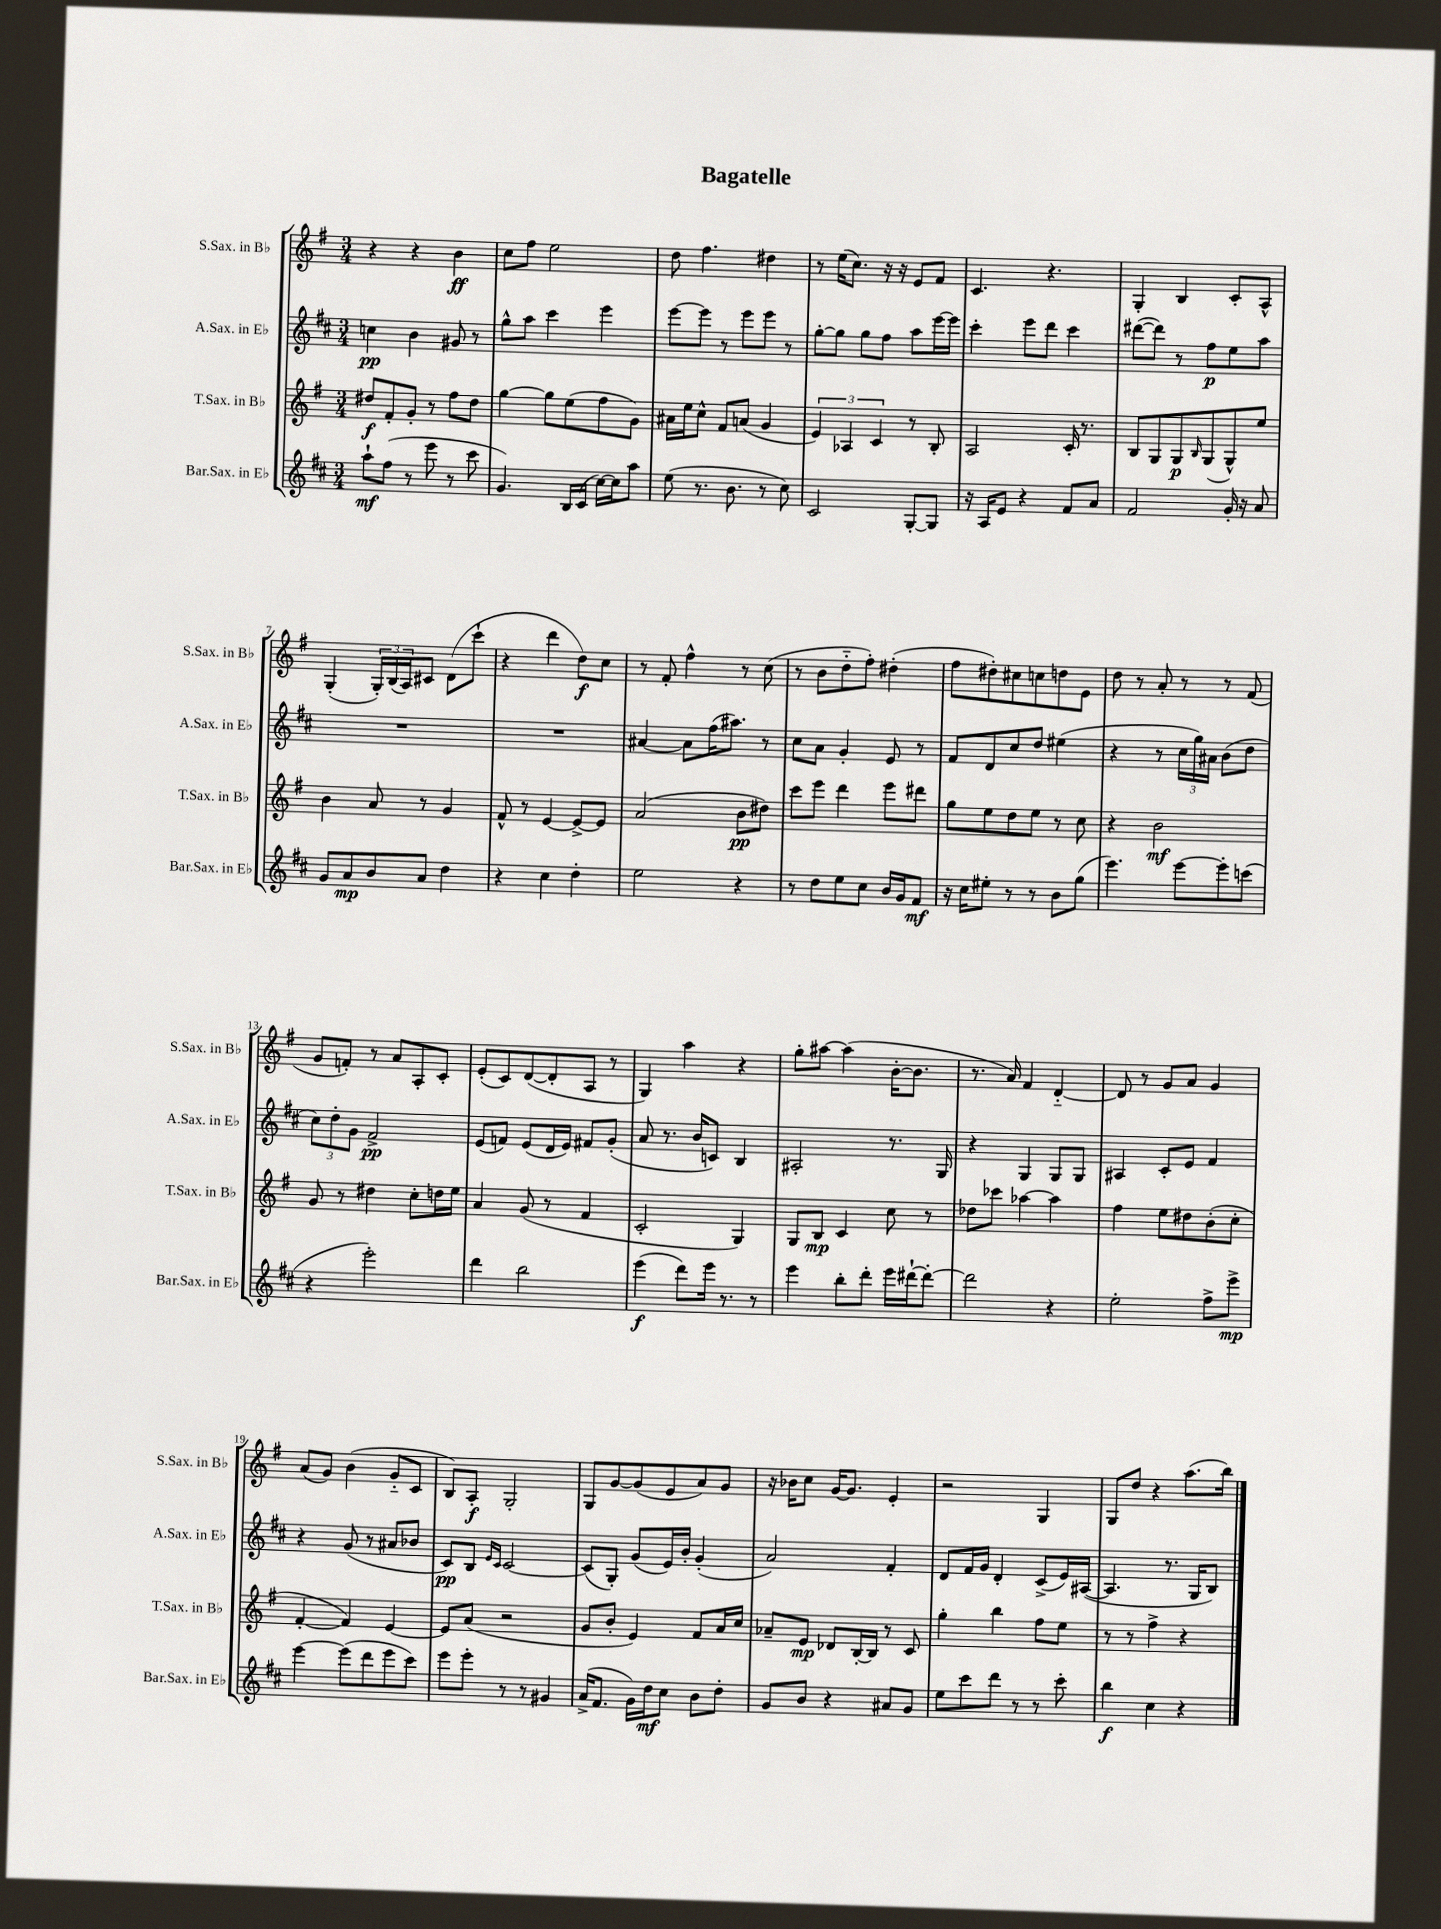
\header { title = "Bagatelle" }
<<
\new StaffGroup <<
\new Staff = "s0" \with { instrumentName = "S.Sax. in Bb" shortInstrumentName = "S.Sax. in Bb" } {
    \clef treble \key g \major \numericTimeSignature \time 3/4
    r4 r4 b'4\ff |
    c''8 fis''8 e''2 |
    d''8 fis''4. dis''4 |
    r8 e''16( c''8.) r16 r16 e'8 fis'8 |
    c'4. r4. |
    g4-. b4 c'8-. a8-^ |
    g4-.( \tuplet 3/2 { g16-.) b16( a16) } cis'8 d'8( c'''8-! |
    r4 d'''4 d''8\f) c''8 |
    r8 fis'8-. fis''4-^ r8 c''8( |
    r8 b'8 d''8-_ fis''8-.) dis''4-.( |
    fis''8 dis''8-.) cis''8 c''8 d''8 e'8 |
    d''8 r8 a'8-. r8 r8 fis'8( |
    g'8 f'8-.) r8 a'8 a8-. c'8-. |
    e'8-.( c'8) d'8~( d'8-. a8 r8 |
    g4) a''4 r4 |
    g''8-. ais''8~ ais''4( b'16~-. b'8. |
    r8. a'16) fis'4 d'4~-_ |
    d'8 r8 g'8 a'8 g'4 |
    a'8( g'8) b'4( g'8-_ c'8 |
    b8) a8-.\f g2-. |
    g8 g'8~ g'8( e'8 a'8) g'8 |
    r16 bes'16 c''8 g'16~ g'8. e'4-. |
    r2 g4 |
    g8 d''8 r4 a''8.( b''16) \bar "|." |
}
\new Staff = "s1" \with { instrumentName = "A.Sax. in Eb" shortInstrumentName = "A.Sax. in Eb" } {
    \clef treble \key d \major \numericTimeSignature \time 3/4
    c''4\pp b'4 gis'8 r8 |
    g''8-^ a''8 cis'''4 e'''4 |
    e'''8~ e'''8 r8 e'''8 e'''8 r8 |
    g''8~-. g''8 g''8 fis''8 a''8 e'''16~ e'''16 |
    cis'''4-. e'''8 d'''8 cis'''4 |
    dis'''8~( dis'''8) r8 fis''8\p e''8 a''8 |
    R2. |
    R2. |
    ais'4~ ais'8 fis''16( ais''8.) r8 |
    cis''8 a'8 g'4-. e'8 r8 |
    fis'8 d'8 cis''8 d''8 eis''4( |
    r4 r8 \tuplet 3/2 { cis''16 g''16) ais'16 } b'8( d''8 |
    \tuplet 3/2 { cis''8) d''8-. g'8 } fis'2->\pp |
    e'8( f'8) e'8( d'16 e'16) fis'8 g'8-.( |
    a'8 r8. b'16 c'8) b4 |
    ais2-. r8. g16 |
    r4 g4 g8 g8 |
    ais4 cis'8-. e'8 fis'4 |
    r4 g'8( r8 ais'8 bes'8 |
    cis'8\pp) b8 \grace { e'16 cis'16 } cis'2~ |
    cis'8( g8-.) g'8( e'16) b'16-. g'4-.( |
    a'2) fis'4-. |
    d'8 fis'16 g'16 d'4-. cis'8->( e'16) ais16~( |
    ais4. r8. g16 b8) \bar "|." |
}
\new Staff = "s2" \with { instrumentName = "T.Sax. in Bb" shortInstrumentName = "T.Sax. in Bb" } {
    \clef treble \key g \major \numericTimeSignature \time 3/4
    dis''8\f fis'8-. g'8-. r8 fis''8 dis''8 |
    g''4~ g''8 e''8( fis''8 g'8) |
    ais'16 e''16 c''8-^ fis'8 a'8( g'4 |
    \tuplet 3/2 { e'4) aes4 c'4 } r8 b8-. |
    a2 c'16-. r8. |
    b8 g8 g8\p \grace { b16 } g8( g8-^) e''8 |
    b'4 a'8 r8 g'4 |
    fis'8-^ r8 e'4~ e'8~-> e'8 |
    a'2( b'8\pp dis''8) |
    c'''8 e'''8 d'''4 e'''8 dis'''8 |
    g''8 e''8 d''8 e''8 r8 c''8 |
    r4 b'2\mf |
    g'8 r8 dis''4 c''8-. d''16 e''16 |
    a'4 g'8( r8 fis'4 |
    c'2-. g4) |
    g8 b8\mp c'4 c''8 r8 |
    des''8 ces'''8 aes''4~ aes''4 |
    fis''4 e''8 dis''8 b'8-.( c''8-. |
    fis'4~-. fis'4) e'4~ |
    e'8 a'8( r2 |
    g'8 b'8-. e'4) fis'8 a'16 c''16 |
    aes'8-- e'8\mp des'8 b16~-. b16 r8 c'8 |
    g''4-. b''4 fis''8 e''8 |
    r8 r8 fis''4-> r4 \bar "|." |
}
\new Staff = "s3" \with { instrumentName = "Bar.Sax. in Eb" shortInstrumentName = "Bar.Sax. in Eb" } {
    \clef treble \key d \major \numericTimeSignature \time 3/4
    a''8-!\mf fis''8( r8 e'''8 r8 cis'''8 |
    g'4.) b16 cis'16( cis''16~) cis''16 a''8 |
    e''8( r8. b'8. r8 cis''8) |
    cis'2 g8~-. g8 |
    r16 a16 e'8 r4 fis'8 a'8 |
    fis'2 g'16-. r16 a'8 |
    g'8 a'8\mp b'8 a'8 d''4 |
    r4 cis''4 d''4-. |
    e''2 r4 |
    r8 d''8 e''8 cis''8 b'16 g'16 fis'8\mf |
    r16 cis''16 eis''8-. r8 r8 b'8 g''8( |
    e'''4.) e'''8~ e'''8-. c'''8( |
    r4 e'''2-.) |
    d'''4 b''2 |
    e'''4\f( d'''8) e'''16 r8. r8 |
    e'''4 b''8-. d'''8-. e'''16 dis'''16~-! dis'''8~-. |
    dis'''2 r4 |
    e''2-. fis''8-> e'''8->\mp |
    e'''4~ e'''8( d'''8 e'''8 cis'''8) |
    e'''8 e'''8-. r8 r8 gis'4 |
    a'16->( fis'8. g'16) d''16\mf cis''8 b'8 d''8-. |
    g'8 b'8 r4 ais'8 g'8 |
    e''8 cis'''8 d'''8 r8 r8 cis'''8-. |
    b''4\f cis''4 r4 \bar "|." |
}
>>
>>
